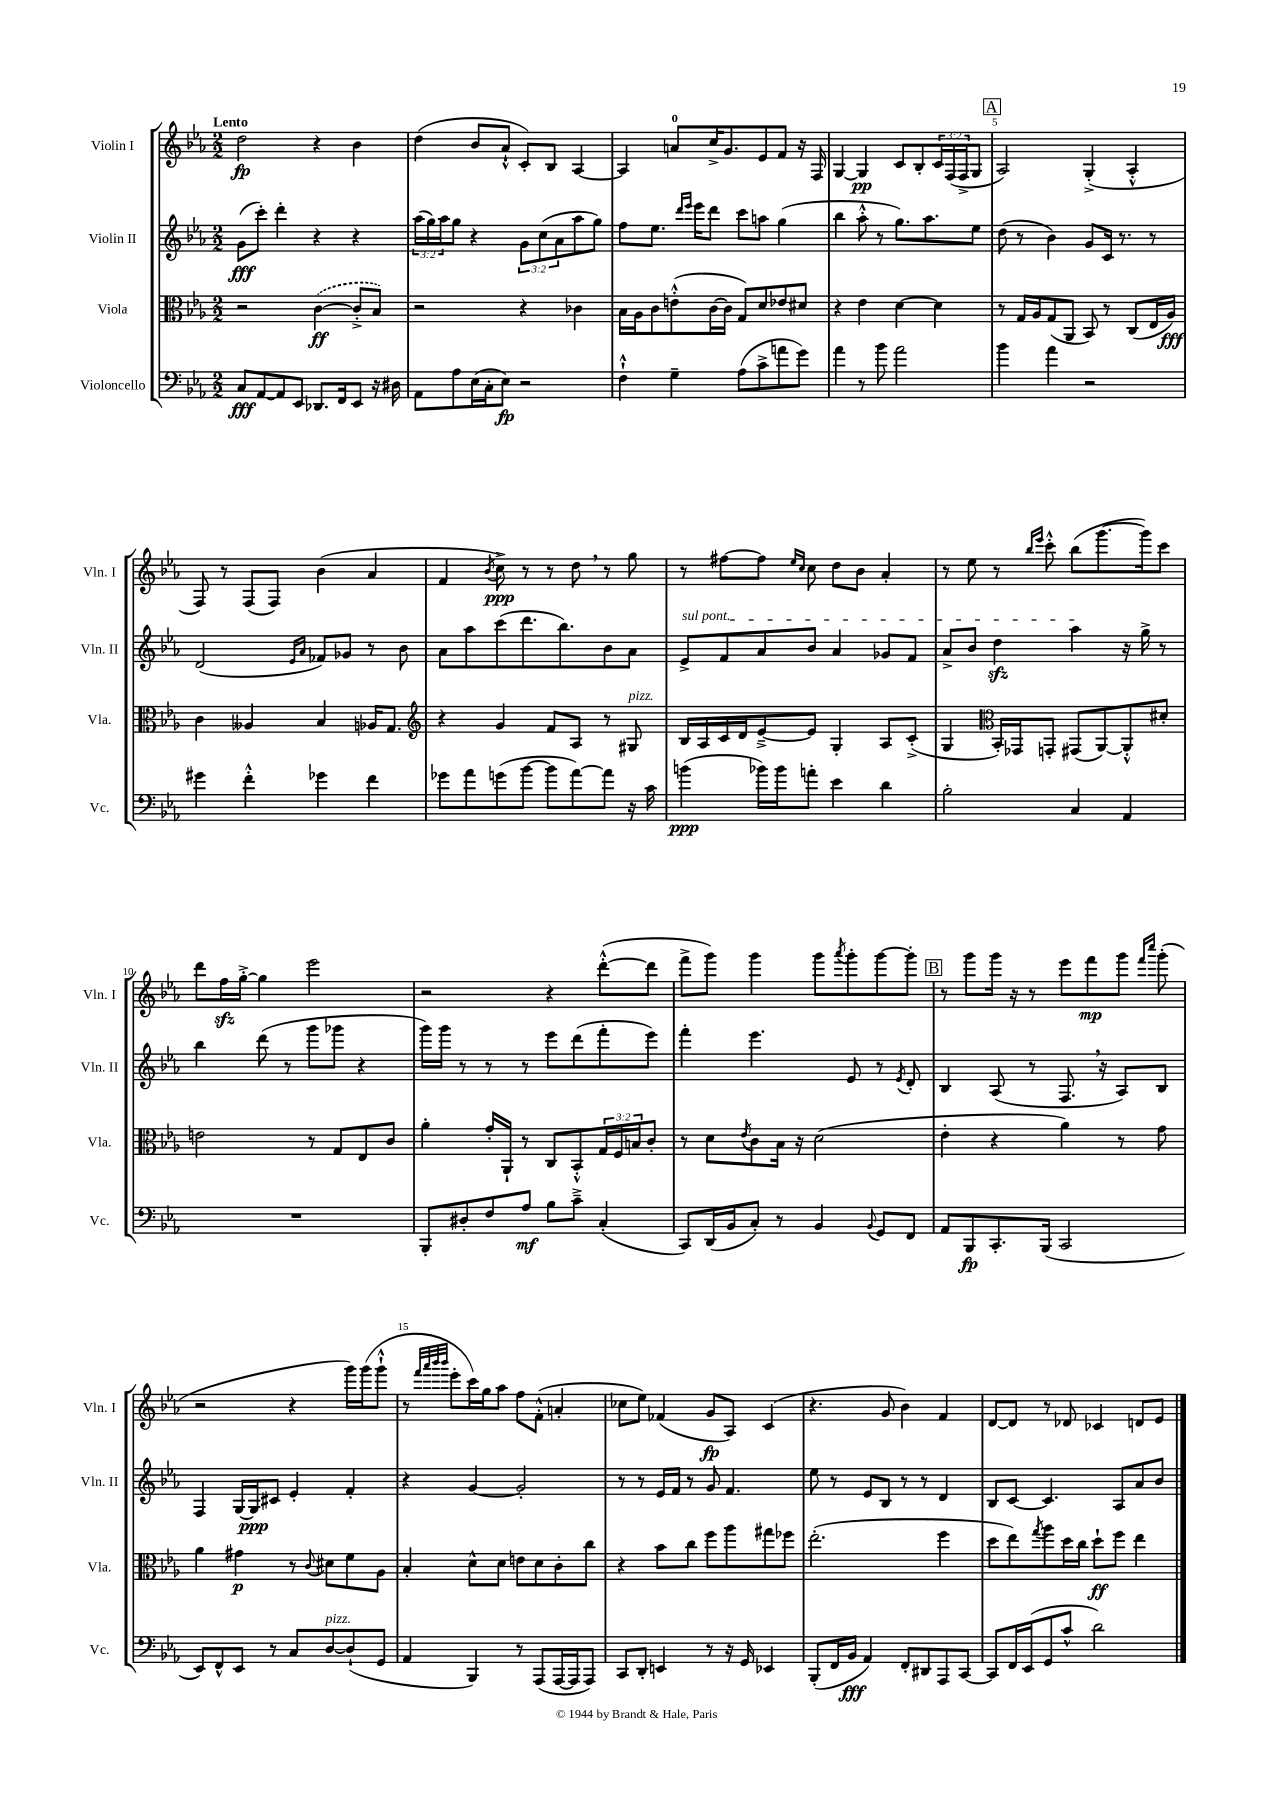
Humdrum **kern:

**kern	**dynam	**kern	**dynam	**kern	**dynam	**kern	**dynam
*part4	*part4	*part3	*part3	*part2	*part2	*part1	*part1
*staff4	*staff4	*staff3	*staff3	*staff2	*staff2	*staff1	*staff1
*I"Violoncello	*	*I"Viola	*	*I"Violin II	*	*I"Violin I	*
*I'Vc.	*	*I'Vla.	*	*I'Vln. II	*	*I'Vln. I	*
*clefF4	*	*clefC3	*	*clefG2	*	*clefG2	*
*k[b-e-a-]	*	*k[b-e-a-]	*	*k[b-e-a-]	*	*k[b-e-a-]	*
*M2/2	*	*M2/2	*	*M2/2	*	*M2/2	*
=1	=1	=1	=1	=1	=1	=1	=1
!	!	!	!	!	!	!LO:TX:a:B:t=Lento	!
8C/L	fff	2r	.	(8g\L	fff	2dd\	fp
[8AA-/	.	.	.	8ccc'\J)	.	.	.
8AA-/]	.	.	.	4ddd'\	.	.	.
8EE-/J	.	.	.	.	.	.	.
8.DD-X/L	.	([4c\	ff	4r	.	4r	.
16FF/k	.	.	.	.	.	.	.
8EE-/J	.	8c'^/L]	.	4r	.	4b-\	.
16r	.	8B-/J)	.	.	.	.	.
16D#X\	.	.	.	.	.	.	.
=2	=2	=2	=2	=2	=2	=2	=2
8AA-\L	.	2r	.	(24aa-\LL	.	(4dd\	.
.	.	.	.	24gg\)	.	.	.
.	.	.	.	24aa-\J	.	.	.
8A-\	.	.	.	8gg\J	.	.	.
(16E-\L	.	.	.	4r	.	8b-/L	.
16C'\J	.	.	.	.	.	.	.
8E-\J)	fp	.	.	.	.	8a-`^^/J	.
2r	.	4r	.	12g\L	.	8c'/L)	.
.	.	.	.	(12cc\	.	.	.
.	.	.	.	.	.	8B-/J	.
.	.	.	.	12a-\	.	.	.
.	.	4c-X\	.	8aa-\	.	[4A-/	.
.	.	.	.	8gg\J)	.	.	.
=3	=3	=3	=3	=3	=3	=3	=3
4F`^^\	.	16B-\LL	.	8ff\L	.	4A-/]	.
.	.	16A-\J	.	.	.	.	.
.	.	8c\	.	8.ee-\J	.	.	.
4G~\	.	(8en'^^\	.	.	.	8an/L	.
.	.	.	.	16qqddd/LL	.	.	.
.	.	.	.	16qqeee-/JJ	.	.	.
.	.	.	.	16eee-\KL	.	.	.
.	.	[16c\L	.	8ddd\J	.	16cc^/K	.
.	.	16c\JJ]	.	.	.	8.g/	.
(8A-\L	.	8G/L)	.	8ccc\L	.	.	.
8c^\	.	8d/	.	8aan\J	.	8e-/	.
8an\	.	8e-X/	.	(4gg\	.	8f/J	.
8g\J)	.	8d#X/J	.	.	.	16r	.
.	.	.	.	.	.	16F/	.
=4	=4	=4	=4	=4	=4	=4	=4
4a-\	.	4r	.	4bb-\	.	[4G/	.
8r	.	4e-\	.	8aa-'^^\	.	4G/]	pp
8b-\	.	.	.	8r	.	.	.
2a-\	.	[4d\	.	8.gg\L)	.	8c/L	.
.	.	.	.	.	.	8B-'/	.
.	.	.	.	8.aa-\	.	.	.
.	.	4d\]	.	.	.	24c/L	.
.	.	.	.	.	.	(24F/	.
.	.	.	.	.	.	24F^/J	.
.	.	.	.	8ee-\J	.	8G/J	.
!!LO:REH:place=s1:t=A
=5	=5	=5	=5	=5	=5	=5	=5
4b-\	.	8r	.	(8dd\	.	2A-/)	.
.	.	16G/LL	.	8r	.	.	.
.	.	16A-/J	.	.	.	.	.
4a-\	.	(8G/	.	4b-\)	.	.	.
.	.	8AA-/J	.	.	.	.	.
2r	.	8BB-/)	.	8g/L	.	(4G'^/	.
.	.	8r	.	16c/Jk	.	.	.
.	.	.	.	8.r	.	.	.
.	.	(8C/L	.	.	.	4A-'^^/	.
.	.	16E-/L	.	8r	.	.	.
.	.	16A-/JJ)	fff	.	.	.	.
!!LO:LB:g=z
=6	=6	=6	=6	=6	=6	=6	=6
4g#X\	.	4c\	.	(2d/	.	8F/)	.
.	.	.	.	.	.	8r	.
4f'^^\	.	4A--X/	.	.	.	(8F/L	.
.	.	.	.	.	.	8F/J)	.
.	.	.	.	16qqe-/LL	.	.	.
.	.	.	.	16qqa-/JJ	.	.	.
4g-X\	.	4B-/	.	8f-X/L)	.	(4b-\	.
.	.	.	.	8g-X/J	.	.	.
4f\	.	16A-X/KL	.	8r	.	4a-/	.
.	.	8.G/J	.	.	.	.	.
.	.	.	.	8b-\	.	.	.
=7	=7	=7	=7	=7	=7	=7	=7
*	*	*clefG2	*	*	*	*	*
8g-X\L	.	4r	.	8a-\L	.	4f/	.
8a-\	.	.	.	8aa-\	.	.	.
.	.	.	.	.	.	8qb-/	.
(8gn\	.	4g/	.	(8ccc\	.	8cc^\)	ppp
[8b-\J	.	.	.	8.ddd\	.	8r	.
8b-\L]	.	8f/L	.	.	.	8r	.
.	.	.	.	8.bb-\)	.	.	.
[8a-\)	.	8A-/J	.	.	.	8dd,\	.
8a-\J]	.	8r	.	8b-\	.	8r	.
!	!	!LO:TX:a:i:t=pizz.	!	!	!	!	!
16r	.	8G#X/	.	8a-\J	.	8gg\	.
16c\	.	.	.	.	.	.	.
=8	=8	=8	=8	=8	=8	=8	=8
!	!	!	!	!LO:TX:a:i:t=sul pont.	!	!	!
(4bn\	ppp	16B-/LL	.	8e-^/L	.	8r	.
.	.	16A-/	.	.	.	.	.
.	.	16c/	.	8f/	.	[8ff#X\L	.
.	.	16d/J	.	.	.	.	.
16b-X\LL)	.	[8e-~^/	.	8a-/	.	8ff#\J]	.
16b-\J	.	.	.	.	.	.	.
.	.	.	.	.	.	16qqee-/LL	.
.	.	.	.	.	.	16qqcc/JJ	.
8an'\J	.	8e-/J]	.	8b-/J	.	8cc\	.
4e-\	.	4G'/	.	4a-/	.	8dd\L	.
.	.	.	.	.	.	8b-\J	.
4d\	.	8A-/L	.	8g-X/L	.	4a-'/	.
.	.	(8c'^/J	.	8f/J	.	.	.
=9	=9	=9	=9	=9	=9	=9	=9
2B-'\	.	4G/	.	8a-^/L	.	8r	.
.	.	.	.	8b-/J	.	8ee-\	.
*	*	*clefC3	*	*	*	*	*
.	.	16BB-'/LL)	.	4ddzz\	.	8r	.
.	.	16GG-X/J	.	.	.	.	.
.	.	.	.	.	.	16qqbb-/LL	.
.	.	.	.	.	.	16qqeee-/JJ	.
.	.	8GGn'/J	.	.	.	8ccc'^^\	.
4C/	.	(8GG#X/L	.	4aa-\	.	(8bb-\L	.
.	.	[8AA-/)	.	.	.	[8.ggg\	.
4AA-/	.	8AA-'^^/]	.	16r	.	.	.
.	.	.	.	16gg^\	.	16ggg\k])	.
.	.	8d#X'/J	.	8r	.	8ccc\J	.
!!LO:LB:g=z
=10	=10	=10	=10	=10	=10	=10	=10
1r	.	2en\	.	4bb-\	.	8ddd\L	.
.	.	.	.	.	.	16ffzz\L	.
.	.	.	.	.	.	[16gg'^\JJ	.
.	.	.	.	(8ddd\	.	4gg\]	.
.	.	.	.	8r	.	.	.
.	.	8r	.	8ggg\L	.	2eee-\	.
.	.	8G/L	.	8ggg-X\J	.	.	.
.	.	8E-/	.	4r	.	.	.
.	.	8c/J	.	.	.	.	.
=11	=11	=11	=11	=11	=11	=11	=11
8BBB-'/L	.	4a-'\	.	16ggg\LL)	.	2r	.
.	.	.	.	16ggg\JJ	.	.	.
8D#X'/	.	.	.	8r	.	.	.
8F/	.	16g'/LL	.	8r	.	.	.
.	.	16AA-`/JJ	.	.	.	.	.
8A-/J	mf	8r	.	8r	.	.	.
8B-\L	.	8C/L	.	8eee-\L	.	4r	.
8c~^\J	.	8BB-'^^/	.	(8ddd\	.	.	.
(4C'/	.	24G/L	.	8fff'\	.	([8ddd'^^\L	.
.	.	24F/	.	.	.	.	.
.	.	24Bn/J	.	.	.	.	.
.	.	8c'/J	.	8eee-\J)	.	8ddd\J]	.
=12	=12	=12	=12	=12	=12	=12	=12
8CC/L)	.	8r	.	4fff'\	.	8fff^\L	.
(16DD/L	.	8d\L	.	.	.	8ggg\J)	.
16BB-/J	.	.	.	.	.	.	.
.	.	8qe-/	.	.	.	.	.
8C'/J)	.	8c\	.	4.eee-\	.	4ggg\	.
8r	.	16B-\Jk	.	.	.	.	.
.	.	16r	.	.	.	.	.
4BB-/	.	(2d\	.	.	.	8ggg\L	.
.	.	.	.	.	.	8qaaa-/	.
.	.	.	.	8e-/	.	8ggg'\	.
8qqBB-/	.	.	.	.	.	.	.
8GG/L	.	.	.	8r	.	[8ggg\	.
.	.	.	.	8qe-/	.	.	.
8FF/J	.	.	.	8d'/	.	8ggg'\J]	.
!!LO:REH:place=s1:t=B
=13	=13	=13	=13	=13	=13	=13	=13
8AA-/L	.	4e-'\	.	4B-/	.	8r	.
8BBB-/	fp	.	.	.	.	8ggg\L	.
8.CC'/	.	4r	.	(8A-/	.	16ggg\Jk	.
.	.	.	.	.	.	16r	.
.	.	.	.	8r	.	8r	.
(16BBB-/Jk	.	.	.	.	.	.	.
2CC/	.	4a-\)	.	8.F,/	.	8eee-\L	.
.	.	.	.	.	.	8fff\	mp
.	.	.	.	16r	.	.	.
.	.	8r	.	8A-/L)	.	8ggg\J	.
.	.	.	.	.	.	16qqfff/LL	.
.	.	.	.	.	.	16qqcccc/JJ	.
.	.	8g\	.	8B-/J	.	(8ggg'\	.
!!LO:LB:g=z
=14	=14	=14	=14	=14	=14	=14	=14
8EE-/L)	.	4a-\	.	4F/	.	2r	.
8FF^^/	.	.	.	.	.	.	.
8EE-/J	.	4g#X\	p	[16G/LL	.	.	.
.	.	.	.	16G/J]	ppp	.	.
8r	.	.	.	8c#X/J	.	.	.
8C/L	.	8r	.	4e-'/	.	4r	.
.	.	8qqc/	.	.	.	.	.
!LO:TX:a:i:t=pizz.	!	!	!	!	!	!	!
[8D/	.	8d#X\L	.	.	.	.	.
(8D`/]	.	8f\	.	4f'/	.	16ggg\LL)	.
.	.	.	.	.	.	(16ggg\J	.
8GG/J	.	8A-\J	.	.	.	8ggg`^^\J	.
=15	=15	=15	=15	=15	=15	=15	=15
4AA-/	.	4B-'/	.	4r	.	8r	.
.	.	.	.	.	.	32qqfff/LLL	.
.	.	.	.	.	.	32qqaaa-/	.
.	.	.	.	.	.	32qqbbb-/	.
.	.	.	.	.	.	32qqbbb-/JJJ	.
.	.	.	.	.	.	8eee-'\L	.
4BBB-/)	.	8d^^\L	.	[4g/	.	16ccc\L)	.
.	.	.	.	.	.	16gg\J	.
.	.	8d\J	.	.	.	8aa-\J	.
8r	.	8en\L	.	2g'/]	.	8ff\L	.
(8AAA-/L	.	8d\	.	.	.	(8f'^^\J	.
[16AAA-/L	.	8c'\	.	.	.	4an'/	.
16AAA-/J]	.	.	.	.	.	.	.
8AAA-/J)	.	8cc\J	.	.	.	.	.
=16	=16	=16	=16	=16	=16	=16	=16
8CC/L	.	4r	.	8r	.	8cc-X\L	.
8DD'/J	.	.	.	8r	.	8ee-\J)	.
4EEn/	.	8b-\L	.	16e-/LL	.	(4f-X/	.
.	.	.	.	16f/JJ	.	.	.
.	.	8cc\J	.	8r	.	.	.
8r	.	8ff\L	.	8g/	.	8g/L	fp
16r	.	8aa-\	.	4.f/	.	8A-/J)	.
16GG/	.	.	.	.	.	.	.
4EE-X/	.	8gg#X\	.	.	.	(4c/	.
.	.	8ff-X\J	.	.	.	.	.
=17	=17	=17	=17	=17	=17	=17	=17
(8BBB-'/L	.	(2.ee-'\	.	8ee-\	.	4.r	.
16FF/L	.	.	.	8r	.	.	.
16BB-/JJ	fff	.	.	.	.	.	.
4AA-/)	.	.	.	8e-/L	.	.	.
.	.	.	.	8B-/J	.	8g/	.
8FF'/L	.	.	.	8r	.	4b-\)	.
8DD#X/	.	.	.	8r	.	.	.
8AAA-/	.	4ff\	.	4d/	.	4f/	.
[8CC/J	.	.	.	.	.	.	.
=18	=18	=18	=18	=18	=18	=18	=18
8CC/L]	.	8dd\L	.	8B-/L	.	[8d/L	.
16FF/L	.	8ee-\)	.	[8c/J	.	8d/J]	.
(16EE-/J	.	.	.	.	.	.	.
.	.	8qgg/	.	.	.	.	.
8GG/	.	8aa-\	.	4.c/]	.	8r	.
8c^^/J	.	16dd\L	.	.	.	8d-X/	.
.	.	16cc\JJ	.	.	.	.	.
2d\)	.	8dd`\L	ff	.	.	4c-X/	.
.	.	8ff\J	.	8A-/L	.	.	.
.	.	4ee-\	.	8a-/	.	8dn/L	.
.	.	.	.	8b-/J	.	8e-/J	.
==	==	==	==	==	==	==	==
*-	*-	*-	*-	*-	*-	*-	*-
